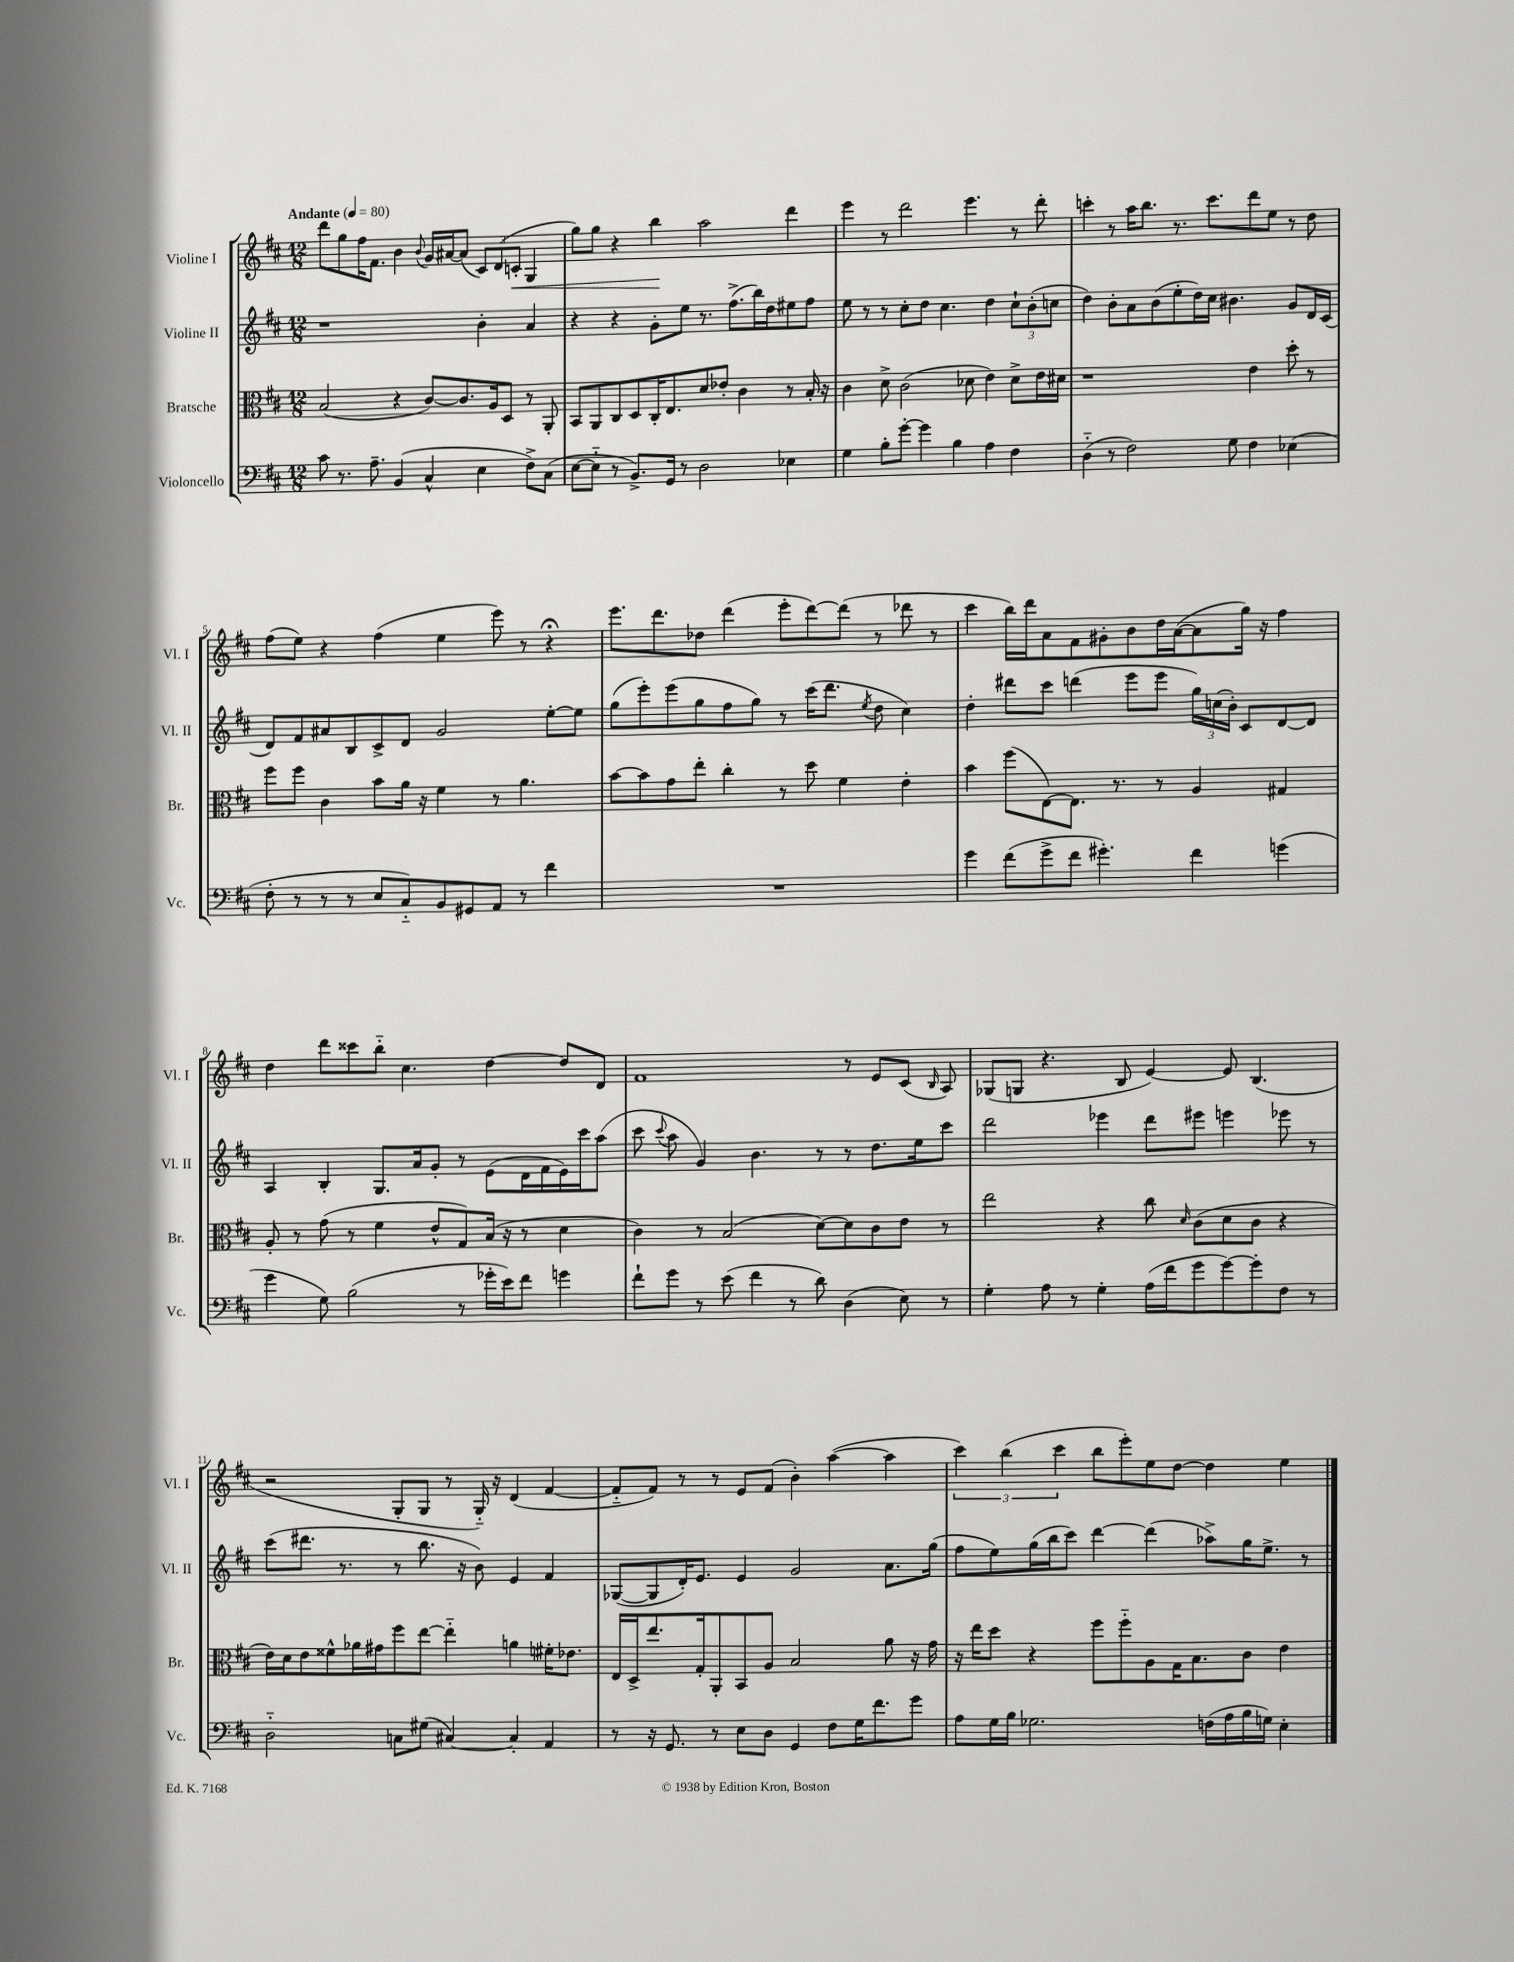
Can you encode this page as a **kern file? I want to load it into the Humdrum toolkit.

**kern	**kern	**kern	**kern
*staff4	*staff3	*staff2	*staff1
*clefF4	*clefC3	*clefG2	*clefG2
*k[f#c#]	*k[f#c#]	*k[f#c#]	*k[f#c#]
*M12/8	*M12/8	*M12/8	*M12/8
*MM80	*MM80	*MM80	*MM80
8c#\	(2B/	1r	8ddd\L
8.r	.	.	8gg\
.	.	.	16ff#\K
8.A~\	.	.	8.f#\J
(4BB/	4r	.	4b\
.	.	.	8qqb/
4C#^^/	[8c#/L)	.	16g/LL
.	.	.	[16a#/J
.	8.c#/]	.	(8a#/]J
4E\	.	4b'\	12c#/L)
.	16A/k	.	.
.	.	.	(12d/
.	8D/J	.	.
.	.	.	12c'/J
8F#^\L)	8r	4a/	4G/
(8C#\J	8AA'/	.	.
=	=	=	=
[8E\L	8BB/L	4r	8gg\L)
8E'~\]J	8AA/	.	8gg\J
8r	8C#/	4r	4r
8.BB^/L)	8D/	.	.
.	16C#'/K	8g'\L	4bb\
16GG/Jk	8.E/	.	.
8r	.	8ee\J	.
2D\	8d/	8.r	2aa\
.	8e-'/J	.	.
.	.	(8.ff#^\L	.
.	4c#\	.	.
.	.	16bb\L)	.
.	.	16dd\J	.
4E-\	8r	8ee#\	4ddd\
.	16B'/	8ff#\J	.
.	16r	.	.
=	=	=	=
4G\	4c#\	8ee\	4eee\
.	.	8r	.
8B'\L	8d^\	8r	8r
[8g'\J	(2c#\	8cc#'\L	2ddd\
4g\]	.	8dd\J	.
.	.	4.cc#\	.
4B\	.	.	.
.	8d-\	.	4.eee\
4A\	4e\)	4dd\	.
4F#\	8d-^\L	12cc#`\L	8r
.	.	(12b'\	.
.	16e\L	.	8ddd'\
.	.	12cc\J	.
.	16d#\JJ	.	.
=	=	=	=
(4D'~\	1r	4dd\)	4ccc'\
8r	.	8b'\L	8r
2F#\)	.	8a\	16aa\LK
.	.	.	8.bb\J
.	.	(8b\	.
.	.	8ee'\	8.r
.	.	16dd\L)	.
.	.	16cc#\JJ	8.ccc\L
8G\	.	4.b#\	.
4F#\	4e\	.	8ddd\
.	.	.	8ee\J
(4E-\	8dd'\	8g/L	8r
.	8r	16d/L	8dd\
.	.	(16c#/JJ	.
=	=	=	=
8F#'\	8ff#\L	8d/L)	(8ff#\L
8r	8ff#\J	8f#/	8ee\J)
8r	4c#\	8a#/	4r
8r	.	8B/	.
8E/L	8b\L	8c#^/	(4ff#\
8C#'~/)	16a\Jk	8d/J	.
.	16r	.	.
8BB/	4f#\	2g/	4ee\
8GG#/	.	.	.
8AA/J	8r	.	8eee\)
8r	4.a\	.	8r
4f#\	.	[8ee'\L	4r;
.	.	8ee\]J	.
=	=	=	=
1.r	[8b\L	(8gg\L	8.eee\L
.	8b\]	8eee'\)	.
.	.	.	8.ddd\
.	8g\	(8eee\	.
.	8ee'\J	8gg\	8dd-\J
.	4cc#'\	8ff#\	(4ddd\
.	.	8gg\J)	.
.	8r	8r	8eee'\L
.	8dd\	(16ccc#\LK	[8ddd\)
.	.	8.ddd\J	.
.	4f#\	.	(8ddd\]J
.	.	8qee/	.
.	.	8dd\	8r
.	4e'\	4cc#\)	8ddd-\
.	.	.	8r
=	=	=	=
4g\	4b\	4dd'\	4ccc#\
(8f#\L	(8ff#\L	8ddd#\L	16bb\LL)
.	.	.	16ddd\J
8g^\	[8E\)	8ccc#\J	8a\
8f#\J	8.E\]J	(4ddd\	8f#\
4.g#'\)	.	.	8g#'\
.	8.r	.	.
.	.	8eee\L	8b\
.	8r	8eee\J	16dd\L
.	.	.	([16a\J
4f#\	4A/	24gg\LL)	8a\]
.	.	(24cc\	.
.	.	24b'\JJ)	.
.	.	8c#/L	16gg\Jk)
.	.	.	16r
(4g\	4G#/	[8d/	4ff#\
.	.	8d/]J	.
=	=	=	=
4g\	8A'/	4A/	4dd\
.	8r	.	.
8G\)	(8g\	4B'/	8ddd\L
(2B\	8r	.	8ccc##\
.	4f#\	8.G/L	8bb'~\J
.	.	.	4.cc#\
.	.	16a/k	.
.	8e^^/L	8g'/J	.
8r	8G/)	8r	.
16g-'\LL	(16B/Jk	(8e\L	[4dd\
16e\J)	16r	.	.
8f#\J	8r	16d\L	.
.	.	16f#\	.
4g\	4d\	16e\)	8dd/]L
.	.	16ccc#\J	.
.	.	(8aa\J	8d/J
=	=	=	=
8f#`\L	4c#\)	8ccc#\	1f#
.	.	8qqccc#/	.
8g\J	.	8aa\	.
8r	8r	4g/)	.
(8e\	(2B/	.	.
4f#\	.	4.b\	.
8r	.	.	.
8d\)	[8d\L)	8r	.
(4D\	8d\]	8r	8r
.	8c#\	8.dd\L	8e/L
8E\)	8e\J	.	(8c#/J
.	.	16ee\k	.
.	.	.	16qqB/
8r	8r	8ccc#\J	8A/)
=	=	=	=
4G'\	2ee\	2ddd\	(8G-/L
.	.	.	8G/J
8A\	.	.	4.r
8r	.	.	.
4G'\	4r	4eee-\	.
.	.	.	8B/
(16A\LL	8cc#\	8ddd\L	[4e/)
16f#\J	.	.	.
.	16qqd/	.	.
8g\	(8c#\L	8eee#\J	.
[8g\)	8d\	4eee\	8e/]
8g'\]	8c#\J	.	(4.B/
8F#\J	4r	8eee-\	.
8r	.	8r	.
=	=	=	=
2D'~\	16e\LL)	(8ccc#\L	2r
.	16d\J	.	.
.	8e\	8.ddd#\J	.
.	8f##^^\	.	.
.	.	8.r	.
.	16a-\L	.	.
.	16g#\J	.	.
8C\L	8ff#\	8r	8G'/L
(8G#\J	[8ee\J	8.bb\	8G/J
[4C#/)	4ee'~\]	.	8r
.	.	16r	.
.	.	8b\)	16G'~/)
.	.	.	16r
4C#'/]	4a\	4e/	(4d/
4AA/	16f#'\LK	4f#/	[4f#/
.	8.e-\J	.	.
=	=	=	=
8r	16E/LL	([8G-/L	8f#'~/]L
.	16D^/J	.	.
16r	8.ee/	8G-/]	8f#/J)
8.GG/	.	.	.
.	.	16d'/K)	8r
.	16G'/k	8.e/J	.
8r	8AA'/	.	8r
8E\L	8BB/	4e/	8e/L
8D\J	8A/J	.	(8f#/J
4GG/	2B/	2g/	4b'\)
8F#\L	.	.	([4aa\
16G\K	.	.	.
8.f#\	.	.	.
.	8a\	8.a\L	4aa\]
8g\J	16r	.	.
.	16g\	(16gg\Jk	.
=	=	=	=
8A\L	16r	8ff#\L	6ccc#\)
.	16ee\LK	.	.
16G\L	8dd\J	8ee\)	.
.	.	.	(6bb\
16B\JJ	.	.	.
2.G-\	4r	(16gg\L	.
.	.	16bb\J	.
.	.	.	6ccc#\
.	.	8ccc#\J)	.
.	8ff#\L	[4ddd\	8bb\L
.	8ff#'~\	.	8eee'\)
.	8A\	(4ddd\]	8ee\
.	16G\K	.	[8dd\J
.	8.B\	.	.
(16F\LL	.	8aa-^\L)	4dd\]
16A\	.	.	.
16B\	8c#\J	16gg\K	.
16G\JJ)	.	8.ee^\J	.
4E'\	4e\	.	4ee\
.	.	8r	.
==	==	==	==
*-	*-	*-	*-
